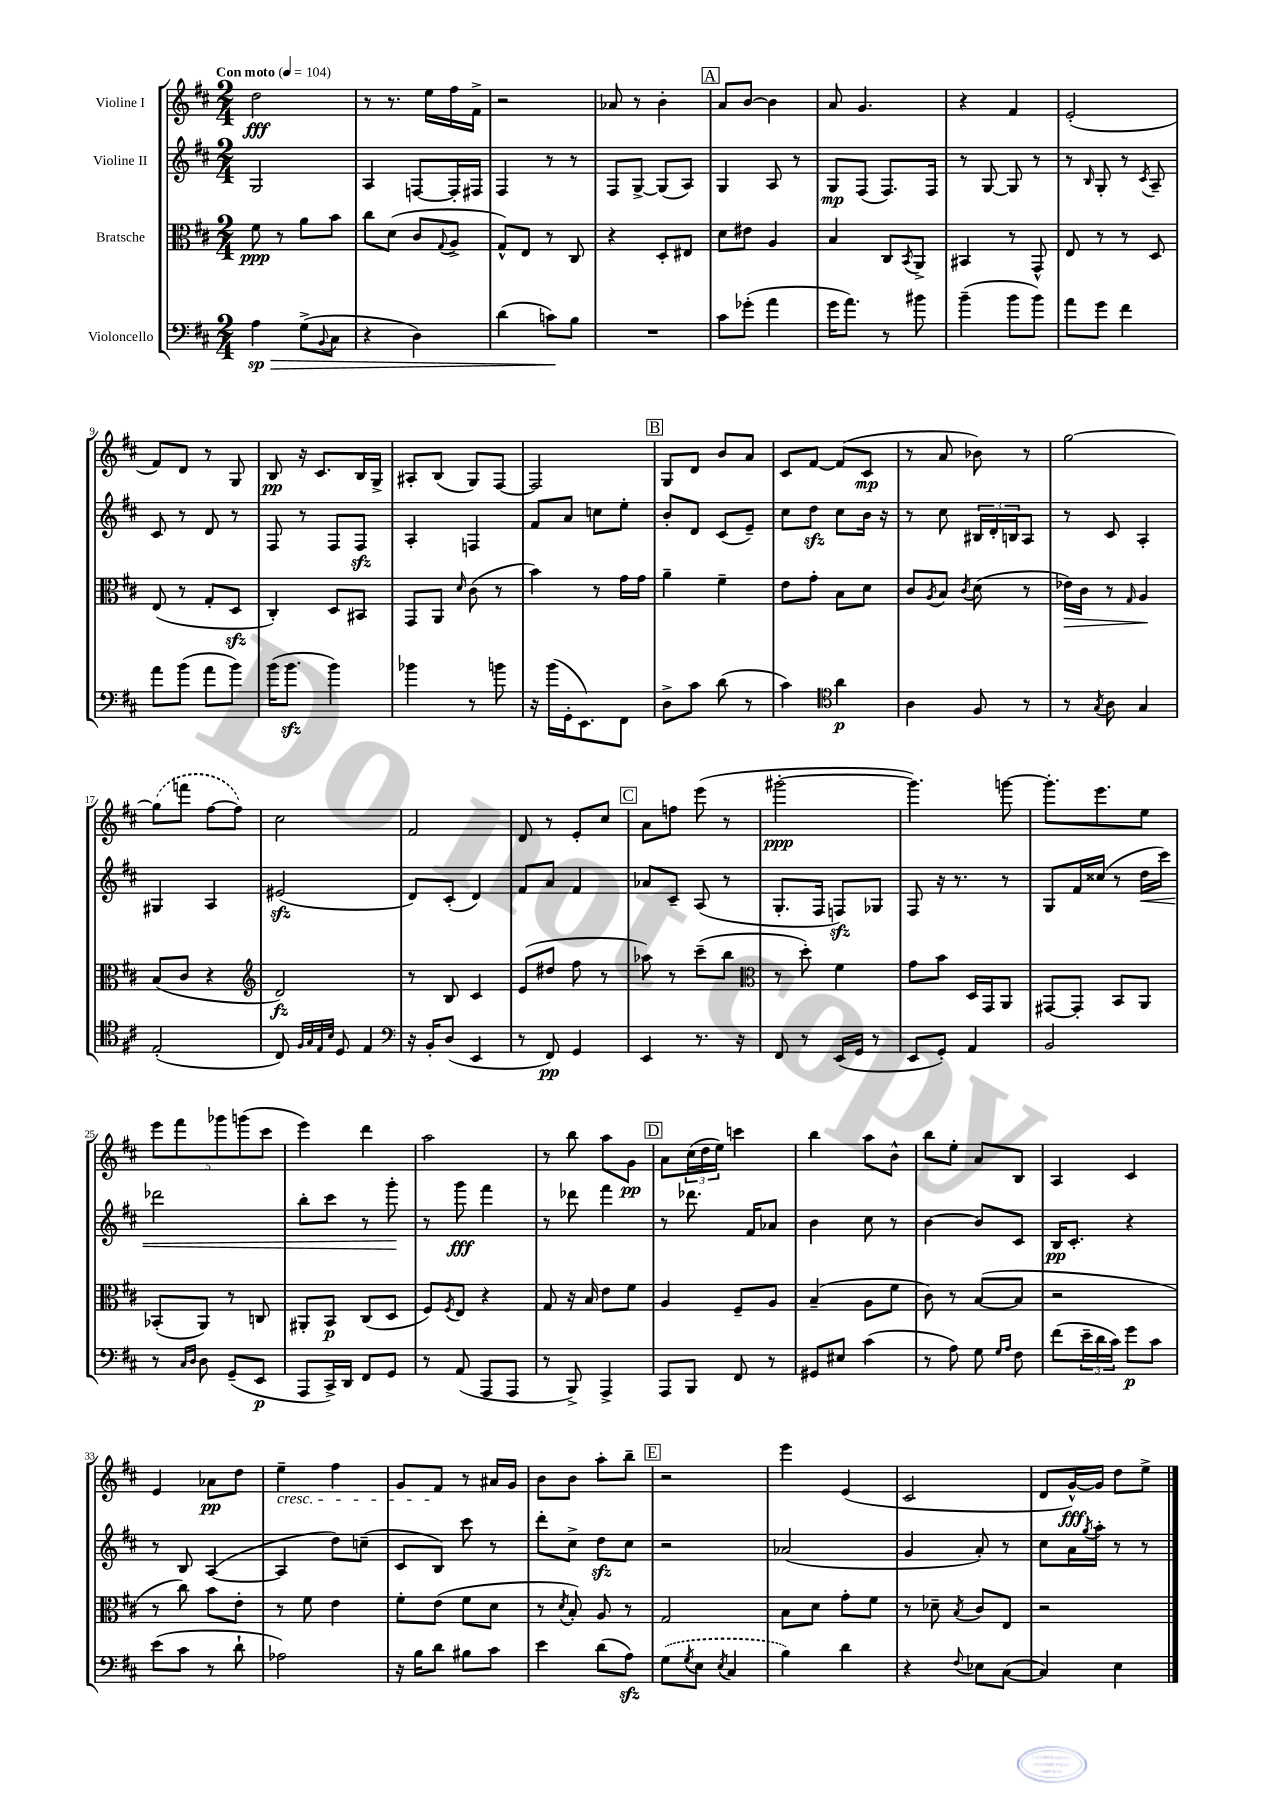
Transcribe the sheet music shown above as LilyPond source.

<<
\new StaffGroup <<
\new Staff = "s0" \with { instrumentName = "Violine I" } {
    \clef treble \key d \major \numericTimeSignature \time 2/4 \tempo "Con moto" 4 = 104
    d''2\fff |
    r8 r8. e''16 fis''16 fis'16-> |
    r2 |
    aes'8 r8 b'4-. |
    \mark \markup { \box "A" } a'8 b'8~ b'4 |
    a'8 g'4. |
    r4 fis'4 |
    e'2-.( |
    fis'8) d'8 r8 g8 |
    b8\pp r16 cis'8. b16 g16-> |
    ais8-. b8( g8) fis8~ |
    fis2 |
    \mark \markup { \box "B" } g8 d'8 b'8 a'8 |
    cis'8 fis'8~ fis'8( cis'8\mp |
    r8 a'8 bes'8) r8 |
    g''2~ |
    \once \slurDashed g''8( f'''8 fis''8~ fis''8) |
    cis''2 |
    fis'2 |
    d'8 r8 e'8-. cis''8 |
    \mark \markup { \box "C" } a'8 f''8 e'''8( r8 |
    gis'''2~-.\ppp |
    gis'''4.) g'''8~ |
    g'''8.-. e'''8. e''8 |
    \tuplet 5/4 { e'''8 fis'''8 ges'''8 g'''8( cis'''8 } |
    e'''4) d'''4 |
    a''2 |
    r8 b''8 a''8 g'8\pp |
    \mark \markup { \box "D" } a'8 \tuplet 3/2 { cis''16( d''16 e''16) } c'''4 |
    b''4 a''8 b'8-^ |
    b''8 e''8-. a'8 b8 |
    a4 cis'4 |
    e'4 aes'8\pp d''8 |
    e''4--\cresc fis''4 |
    g'8 fis'8\! r8 ais'16 g'16 |
    b'8 b'8 a''8-. b''8-- |
    \mark \markup { \box "E" } r2 |
    e'''4 e'4( |
    cis'2 |
    d'8 g'16~-^\fff) g'16 d''8 e''8-> \bar "|." |
}
\new Staff = "s1" \with { instrumentName = "Violine II" } {
    \clef treble \key d \major \numericTimeSignature \time 2/4
    g2 |
    a4 f8~ f16-. fis16 |
    fis4 r8 r8 |
    fis8 g8~-> g8( a8) |
    \mark \markup { \box "A" } g4 a8 r8 |
    g8\mp fis8( fis8.) fis16 |
    r8 g8~ g8 r8 |
    r8 \grace { b16 } g8-. r8 \acciaccatura { cis'8 } a8-- |
    cis'8 r8 d'8 r8 |
    fis8 r8 fis8 fis8\sfz |
    a4-. f4 |
    fis'8 a'8 c''8 e''8-. |
    \mark \markup { \box "B" } b'8-. d'8 cis'8( e'8--) |
    cis''8 d''8\sfz cis''8 b'16 r16 |
    r8 cis''8 \tuplet 3/2 { bis16 d'16-. b16 } a8 |
    r8 cis'8 a4-. |
    gis4 a4 |
    eis'2\sfz( |
    d'8) cis'8-.( d'4) |
    fis'8 a'8 fis'4 |
    \mark \markup { \box "C" } aes'8 cis'8-- a8( r8 |
    g8.-. fis16 f8\sfz) ges8 |
    fis8 r16 r8. r8 |
    g8 fis'16 cisis''16( r8 d''16\< cis'''16) |
    des'''2 |
    b''8-. cis'''8 r8 g'''8-.\! |
    r8 g'''8\fff fis'''4 |
    r8 des'''8 fis'''4 |
    \mark \markup { \box "D" } r8 des'''8. fis'16 aes'8 |
    b'4 cis''8 r8 |
    b'4~ b'8 cis'8 |
    b16\pp cis'8.-. r4 |
    r8 b8 a4~( |
    a4 d''8) c''8--( |
    cis'8 b8) cis'''8 r8 |
    d'''8-. cis''8-> d''8\sfz cis''8 |
    \mark \markup { \box "E" } r2 |
    aes'2( |
    g'4 a'8-.) r8 |
    cis''8 a'16 \acciaccatura { g''8 } a''16-. r8 r8 \bar "|." |
}
\new Staff = "s2" \with { instrumentName = "Bratsche" } {
    \clef alto \key d \major \numericTimeSignature \time 2/4
    fis'8\ppp r8 a'8 b'8 |
    cis''8 d'8( cis'8 \appoggiatura { g8 } a8-> |
    g8-^) e8 r8 cis8 |
    r4 d8-. eis8 |
    \mark \markup { \box "A" } d'8 eis'8 a4 |
    b4 cis8 \acciaccatura { b,8 } a,8-> |
    bis,4 r8 g,8-^ |
    e8 r8 r8 d8 |
    e8( r8 g8-. d8\sfz |
    cis4-.) d8 bis,8 |
    g,8 a,8 \grace { d'16 } cis'8( r8 |
    b'4) r8 g'16 g'16 |
    \mark \markup { \box "B" } a'4-- fis'4-- |
    e'8 g'8-. b8 d'8 |
    cis'8 \acciaccatura { a8 } b8 \acciaccatura { cis'8 } d'8( r8 |
    ees'16\>) cis'16 r8 \grace { g16 } a4\! |
    b8( cis'8 r4 |
    \clef treble d'2\fz) |
    r8 b8 cis'4 |
    e'8( dis''8 fis''8 r8 |
    \mark \markup { \box "C" } aes''8) r8 cis'''8--( b''8 |
    \clef alto r8 d''8-.) fis'4 |
    g'8 b'8 d16 g,16 a,8 |
    gis,8~ gis,8-. b,8 a,8 |
    bes,8-.( a,8) r8 c8 |
    ais,8-. b,8\p cis8( d8 |
    fis8) \acciaccatura { fis8 } e8 r4 |
    g8 r16 b16 e'8 fis'8 |
    \mark \markup { \box "D" } a4 fis8-- a8 |
    b4--( a8 fis'8 |
    cis'8) r8 b8~( b8 |
    r2 |
    r8 cis''8) b'8 e'8-. |
    r8 fis'8 e'4 |
    fis'8-. e'8( fis'8 d'8 |
    r8 \acciaccatura { d'8 } b8-.) a8 r8 |
    \mark \markup { \box "E" } g2 |
    b8 d'8 g'8-. fis'8 |
    r8 des'8-- \acciaccatura { b8 } cis'8 e8 |
    r2 \bar "|." |
}
\new Staff = "s3" \with { instrumentName = "Violoncello" } {
    \clef bass \key d \major \numericTimeSignature \time 2/4
    a4\sp\> g8->( \appoggiatura { b,8 } cis8 |
    r4 d4) |
    d'4( c'8\!) b8 |
    R2 |
    \mark \markup { \box "A" } cis'8 ges'8-.( a'4 |
    g'16 a'8.) r8 bis'8 |
    b'4--( b'8 b'8) |
    a'8 g'8 fis'4 |
    a'8 b'8( a'8 b'8) |
    b'16( b'8.\sfz b'4) |
    bes'4 r8 b'8 |
    r16 b'16( g,16-. e,8.) fis,8 |
    \mark \markup { \box "B" } d8-> cis'8 d'8( r8 |
    cis'4) \clef tenor a'4\p |
    a4 fis8 r8 |
    r8 \acciaccatura { g8 } a8 g4 |
    e2-.( |
    cis8) \grace { fis32 g32 e32 b32 } d8 e4 |
    \clef bass r16 b,16-. d8( e,4 |
    r8 fis,8\pp) g,4 |
    \mark \markup { \box "C" } e,4 r8. r16 |
    fis,8 r8 e,16( g,16 r8 |
    e,8 g,8-.) a,4 |
    b,2 |
    r8 \grace { cis16 d16 } d8 g,8--( e,8\p |
    a,,8 cis,16->) d,16 fis,8 g,8 |
    r8 a,8( a,,8 a,,8 |
    r8 b,,8->) a,,4-> |
    \mark \markup { \box "D" } a,,8 b,,8 fis,8 r8 |
    gis,8 eis8 cis'4( |
    r8 a8) g8 \grace { g16 a16 } fis8 |
    fis'8( \tuplet 3/2 { e'16-- d'16 cis'16) } g'8\p cis'8 |
    e'8( cis'8 r8 d'8-! |
    aes2) |
    r16 b16 d'8 bis8 cis'8 |
    e'4 d'8( a8\sfz) |
    \mark \markup { \box "E" } \once \slurDashed g8( \acciaccatura { g8 } e8 \acciaccatura { e8 } cis4 |
    b4) d'4 |
    r4 \appoggiatura { fis8 } ees8 cis8~( |
    cis4) e4 \bar "|." |
}
>>
>>
